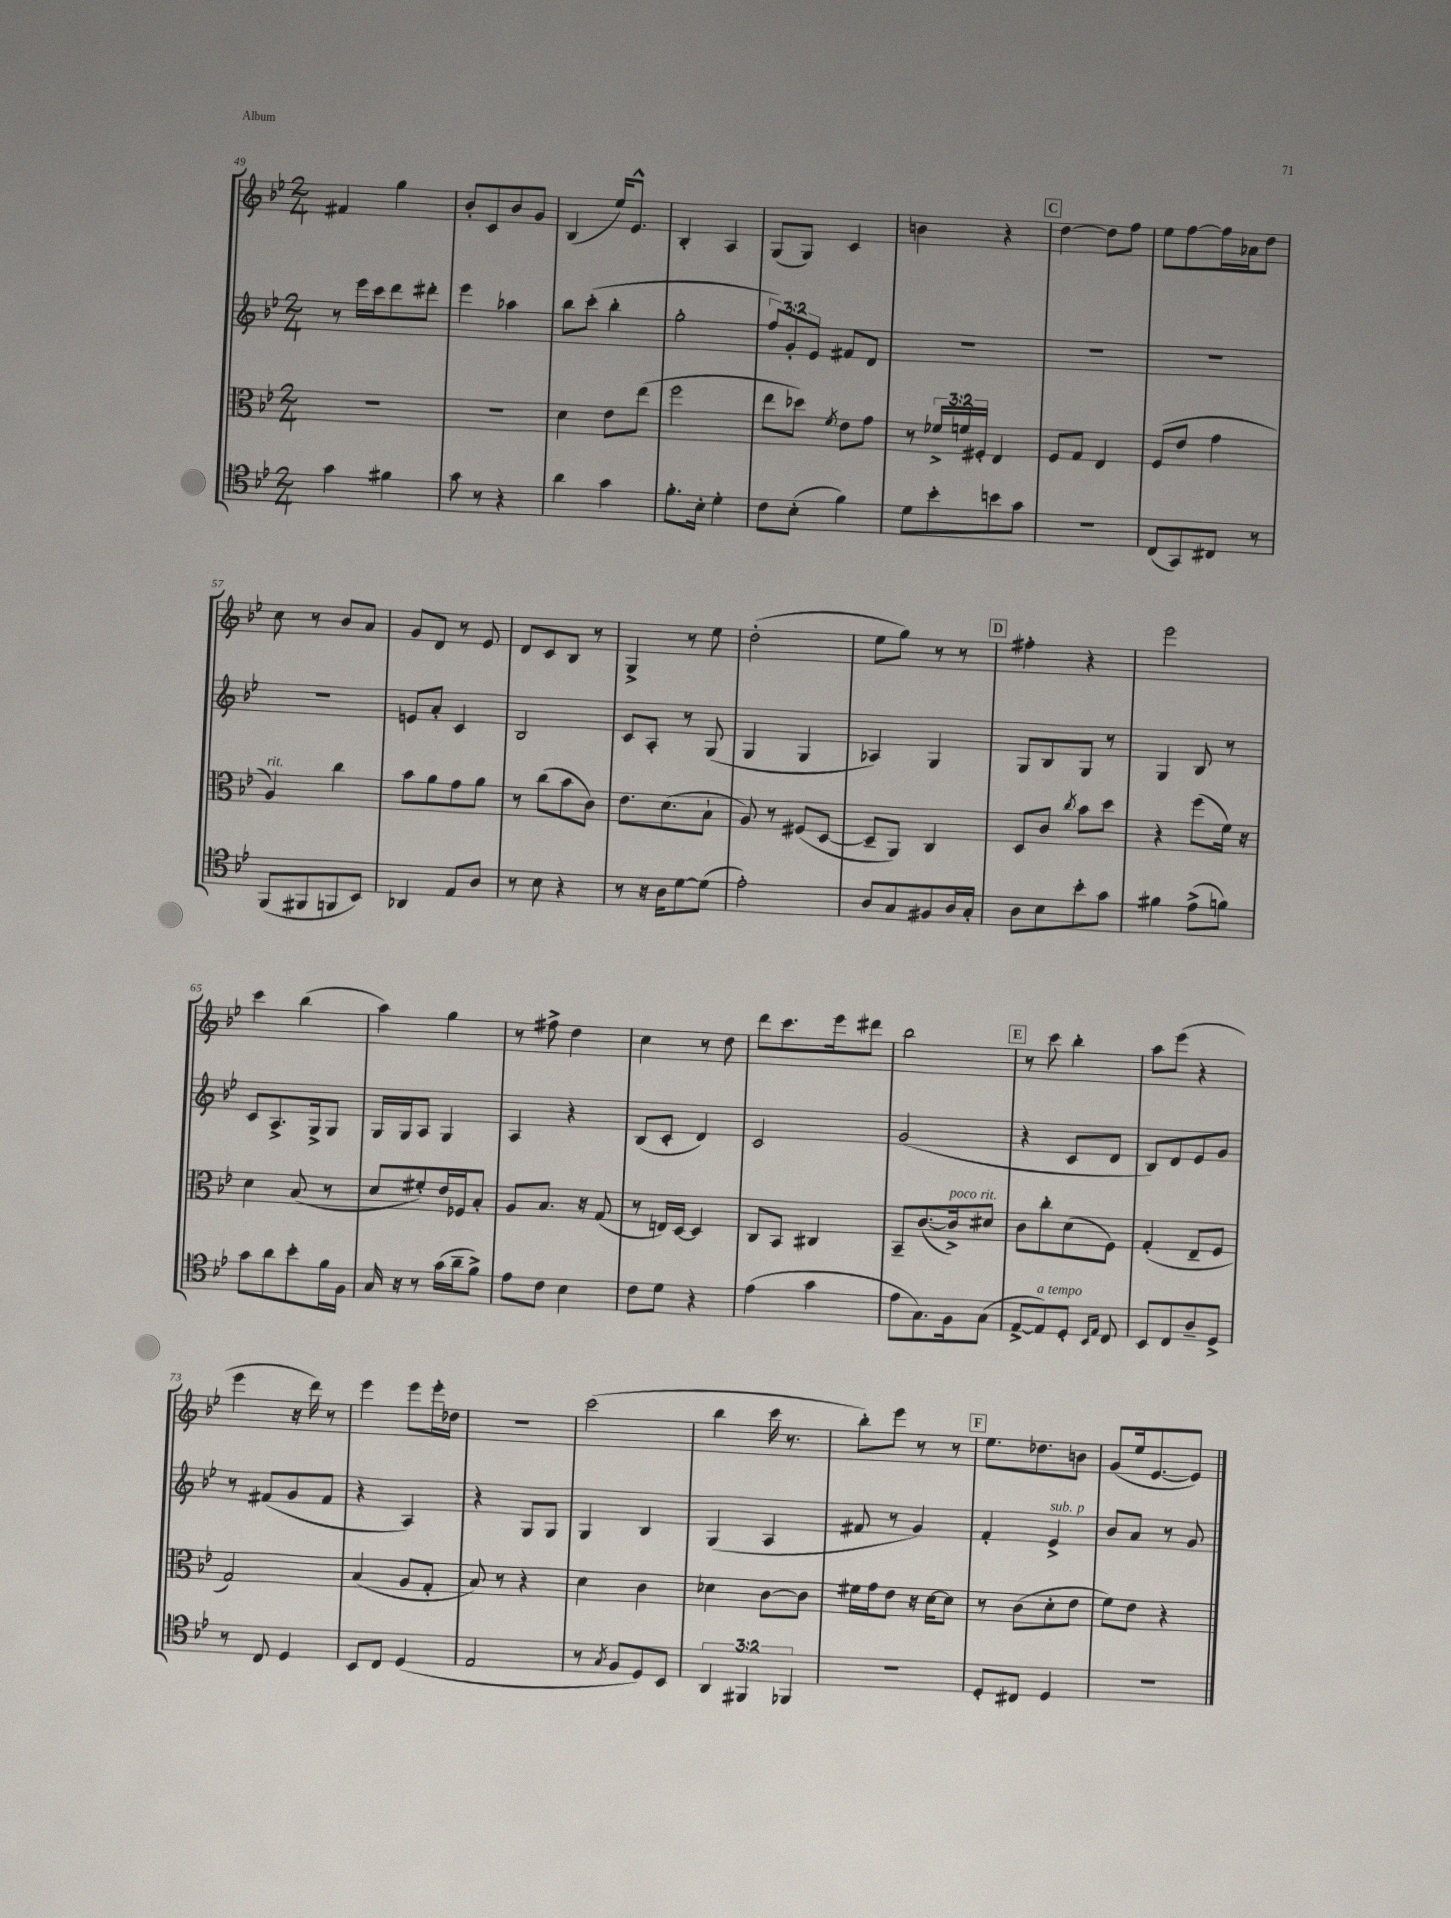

**kern	**kern	**kern	**kern
*staff4	*staff3	*staff2	*staff1
*clefC4	*clefC3	*clefG2	*clefG2
*k[b-e-]	*k[b-e-]	*k[b-e-]	*k[b-e-]
*M2/4	*M2/4	*M2/4	*M2/4
4g\	2r	8r	4f#/
.	.	16eee-\LL	.
.	.	16ccc\J	.
4f#\	.	8ddd\	4gg\
.	.	8ddd#'\J	.
=	=	=	=
8g\	2r	4eee-\	8b-'/L
8r	.	.	8c/
4r	.	4aa-\	8b-/
.	.	.	8g/J
=	=	=	=
4a\	4d\	8bb-\L	(4B-/
.	.	(8ccc'\J	.
4g\	8e-\L	4bb-'\	16ee-/LK)
.	.	.	8.e-^^/J
.	(8ee-\J	.	.
=	=	=	=
8.f'\L	2ff\	2gg'\	4B-'/
16B-'\Jk	.	.	.
4d'\	.	.	4A/
=	=	=	=
8c\L	8ee-\L	12ff/L)	(8G/L
.	.	12g'/	.
(8B-'\J	8dd-\J)	.	8G/J)
.	.	12e-/J	.
.	8qf/	.	.
4f\)	8e-\L	8f#/L	4c/
.	8g\J	8d/J	.
=	=	=	=
8d\L	8r	2r	4b\
8b-'\	24f-^/LL	.	.
.	24f/	.	.
.	24F#'/JJ	.	.
8b\	4E-/	.	4r
8g\J	.	.	.
=	=	=	=
2r	8F/L	2r	[4dd\
.	8G/J	.	.
.	4E-/	.	8dd\]L
.	.	.	8ff\J
=	=	=	=
(8C/L	(8F/L	2r	8ee-\L
8GG/)	8e-/J	.	[8ff\
8C#/J	4g\	.	16ff\]L
.	.	.	16a-\J
8r	.	.	8dd\J
=	=	=	=
(8FF/L	4A/)	2r	8cc\
8FF#/	.	.	8r
8FF/	4cc\	.	8b-/L
8BB-/J)	.	.	8a/J
=	=	=	=
4AA-/	8b-\L	8e/L	8g/L
.	8a\	8a'/J	8d/J
8E-/L	8g\	4c/	8r
8A/J	8a\J	.	8e-/
=	=	=	=
8r	8r	2B-/	8d/L
8B-\	(8cc\L	.	8c/
4r	8b-\	.	8B-/J
.	8c\J)	.	8r
=	=	=	=
8r	8.e-\L	8c/L	4G^/
16r	.	8A'/J	.
16A\LK	(8.d\	.	.
[8d\	.	8r	8r
(8d\]J	8B-`\J	(8G/	8ee-\
=	=	=	=
2e-'\)	8A/)	4G/	(2dd'\
.	8r	.	.
.	(8F#/L	4G/	.
.	[8D/J	.	.
=	=	=	=
8A/L	8D~/]L	4A-/)	8ee-\L
8G/	8AA/J)	.	8gg\J)
8F#/	4C/	4G/	8r
16A/L	.	.	8r
16G'/JJ	.	.	.
=	=	=	=
8A\L	8D/L	8G/L	4ff#'\
8B-\	8c/J	8B-/	.
.	8qcc/	.	.
8b-'\	8b-\L	8G/J	4r
8g\J	8dd\J	8r	.
=	=	=	=
4f#\	4r	4G/	2eee-\
(8e-^\L	(8ff\L	8B-/	.
8f\J)	16f\Jk)	8r	.
.	16r	.	.
=	=	=	=
8g\L	4d\	8c/L	4ccc\
8a\	.	8.A^/	.
8b-'\	(8B-/	.	(4bb-\
.	.	16G^/k	.
16f\L	8r	8G/J	.
16F\JJ	.	.	.
=	=	=	=
16G/	8d/L	16G/LL	4aa\)
16r	.	16G/J	.
8r	8f#'/)	8A/J	.
(16g\LL	16e-/L	4G/	4gg\
16a~\J	16F-/J	.	.
8f^\J)	8B-'/J	.	.
=	=	=	=
8e-\L	8A/L	4A/	8r
8c\J	8.B-/J	.	8ff#^\
4B-\	.	4r	4dd\
.	16r	.	.
.	(8G/	.	.
=	=	=	=
8c\L	8r	(8B-/L	4cc\
8d\J	16E/LL)	8c'/J	.
.	[16D/JJ	.	.
4r	4D/]	4d/)	8r
.	.	.	8dd\
=	=	=	=
(4e-\	8C/L	2c/	8ddd\L
.	8BB-/J	.	8.ccc\
4g\	4C#/	.	.
.	.	.	16eee-\k
.	.	.	8ddd#\J
=	=	=	=
8e-\L	8BB-~/L	(2g/	2bb-\
8.G\)	([8.c/	.	.
16F\k	16c^/]k)	.	.
(8G\J	8d#/J	.	.
=	=	=	=
[8E-^/L	8c\L	4r	8r
8E-/])	8cc'\	.	8ccc\
8D'/J	(8d\	8c/L	4bb-'\
16qqBB-/LL	.	.	.
16qqE-/JJ	.	.	.
8C/	8F\J)	8d/J	.
=	=	=	=
8BB-/L	(4G'/	8B-/L)	8aa\L
8C/	.	8d/	(8eee-\J
8A~/	8E-~/L	8e-/	4r
8D^/J	8F/J	8g/J	.
=	=	=	=
8r	2G/)	8r	4eee-\
8C/	.	(8f#/L	.
4D/	.	8g/	16r
.	.	.	16ddd\)
.	.	8f#/J	8r
=	=	=	=
8BB-/L	(4B-/	4r	4eee-\
8C/J	.	.	.
(4D/	8A/L	4A/)	8eee-\L
.	8G'/J	.	16eee-'\L
.	.	.	16dd-\JJ
=	=	=	=
2E-/	8B-/)	4r	2r
.	8r	.	.
.	4r	8G/L	.
.	.	8G/J	.
=	=	=	=
8r	4d\	4G/	(2ccc\
8qG/	.	.	.
8F/L	.	.	.
8D/)	4c\	4B-/	.
8BB-/J	.	.	.
=	=	=	=
6AA/	4d-\	(4G/	4bb-\
6FF#/	.	.	.
.	[8c\L	4A/	16ccc\
.	.	.	8.r
6FF-/	.	.	.
.	8c\]J	.	.
=	=	=	=
2r	16f#\LL	8f#/	8bb-'\L)
.	16g\J	.	.
.	8e-\J	8r	8eee-\J
.	16r	4g/)	8r
.	[16d\LK	.	.
.	8d\]J	.	8r
=	=	=	=
8D'/L	8r	4f'/	8.ee-\L
8C#/J	(8c\L	.	.
.	.	.	8.dd-\
4D/	8d'\	4e-^/	.
.	8e-\J	.	8b\J
=	=	=	=
2r	8f\L)	8b-/L	(8g/L
.	8e-\J	8a/J	16ee-/k
.	.	.	[8.e-/
.	4r	8r	.
.	.	8g/	8e-/]J)
==	==	==	==
*-	*-	*-	*-
